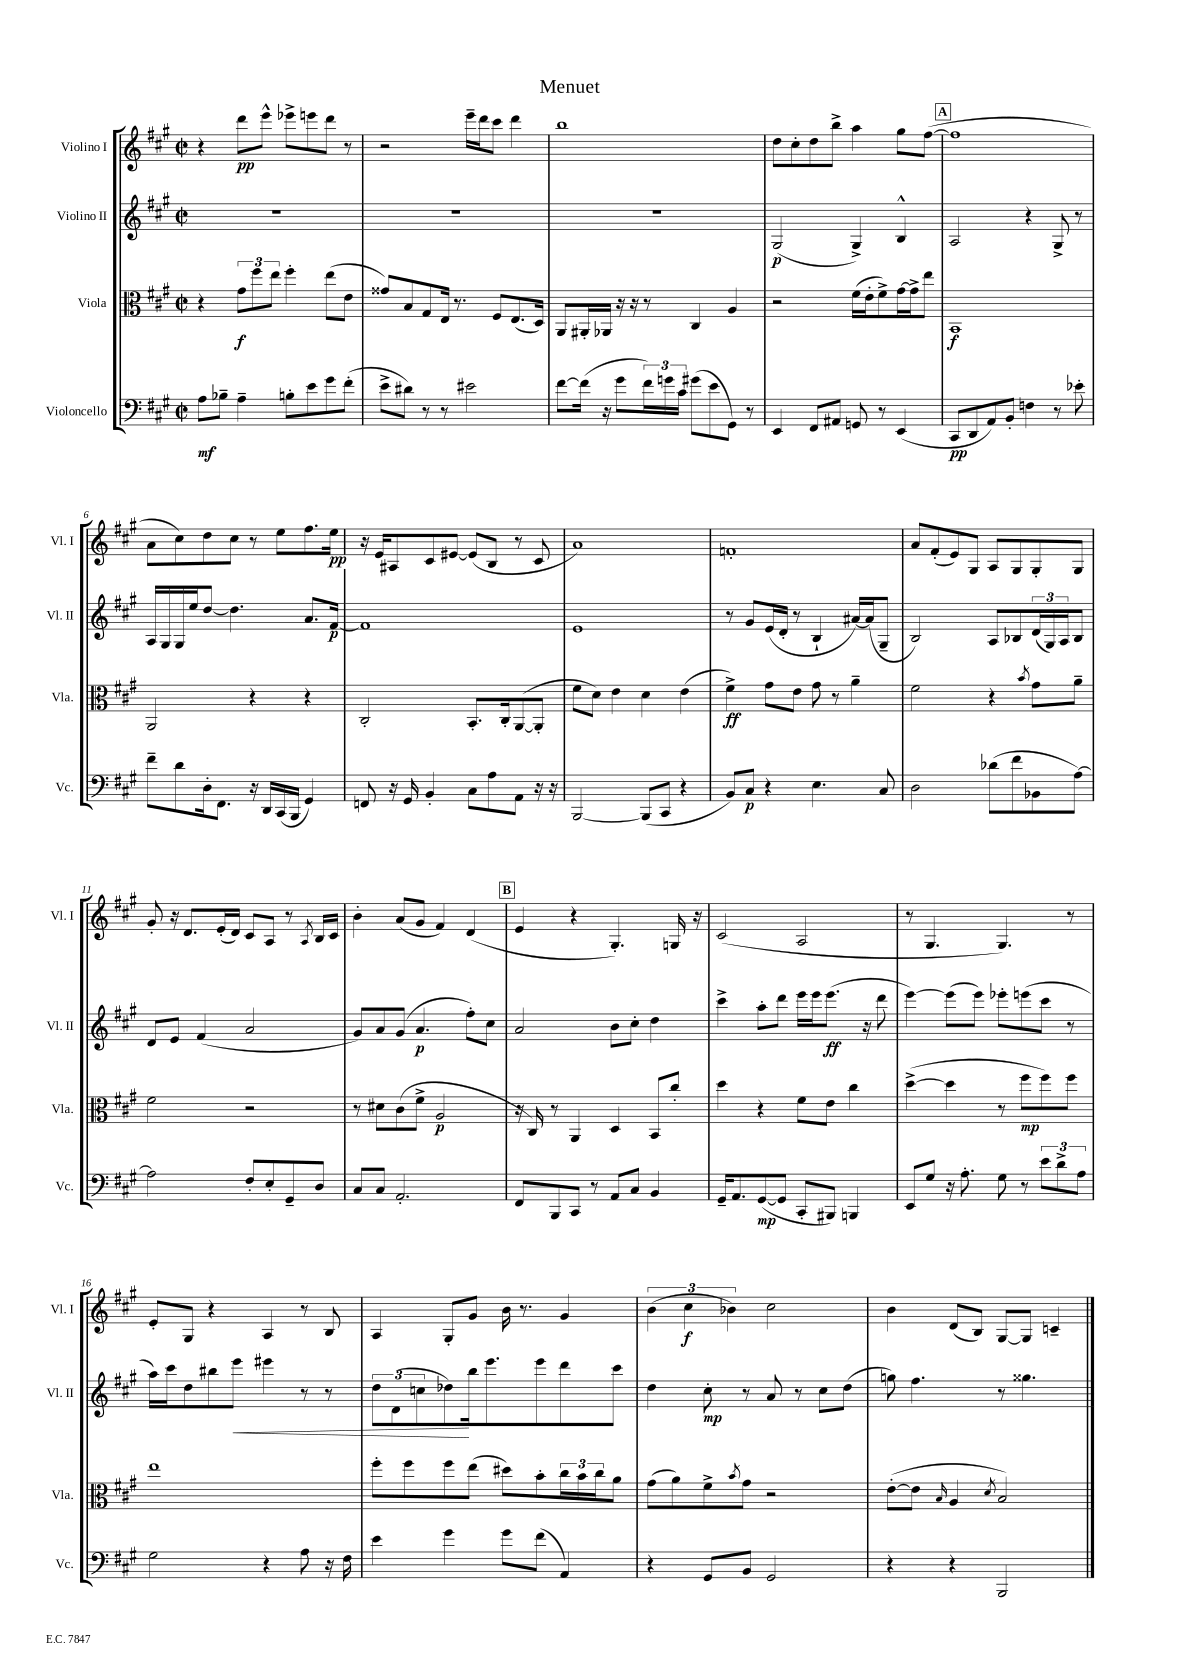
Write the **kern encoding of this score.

**kern	**kern	**kern	**kern
*staff4	*staff3	*staff2	*staff1
*clefF4	*clefC3	*clefG2	*clefG2
*k[f#c#g#]	*k[f#c#g#]	*k[f#c#g#]	*k[f#c#g#]
*M2/2	*M2/2	*M2/2	*M2/2
*met(c|)	*met(c|)	*met(c|)	*met(c|)
8A\L	4r	1r	4r
8B-~\J	.	.	.
4A~\	12g#\L	.	8ddd\L
.	12ff#\	.	.
.	.	.	8eee^^\J
.	12ee\J	.	.
8B'\L	4ff#'\	.	8eee-^\L
8e\	.	.	8eee\
8g#\	(8ee\L	.	8ddd\J
(8f#'\J	8e\J	.	8r
=	=	=	=
8e^\L	8g##/L)	1r	2r
8d#\J)	8B/	.	.
8r	8G#/	.	.
8r	16E/Jk	.	.
.	8.r	.	.
2e#\	.	.	16eee~\LL
.	.	.	16ddd\J
.	8F#/L	.	8ccc#\J
.	(8.E/	.	4ddd\
.	16D/Jk)	.	.
=	=	=	=
[8f#\L	8AA/L	1r	1bb
(16f#\]Jk	16AA#'/L	.	.
16r	16AA-/JJ	.	.
8g#\L	16r	.	.
.	16r	.	.
24f#\L)	8r	.	.
24g\	.	.	.
24c#\JJ	.	.	.
(8g#\L	4C#/	.	.
8e\	.	.	.
8GG#\J)	4A/	.	.
8r	.	.	.
=	=	=	=
4EE/	2r	(2G#/	8dd\L
.	.	.	8cc#'\
8FF#/L	.	.	8dd\
8AA#/J	.	.	8bb^\J
8GG/	(16f#\LL	4G#^/)	4aa\
.	16e'\J	.	.
8r	8f#^\)	.	.
(4EE/	[16g#\L	4B^^/	8gg#\L
.	16g#^\]J	.	.
.	8ee\J	.	([8ff#\J
=	=	=	=
8CC#/L	1BB	2A/	1ff#]
8DD/	.	.	.
8AA/)	.	.	.
8BB'/J	.	.	.
4F\	.	4r	.
8r	.	8G#^/	.
8e-'\	.	8r	.
=	=	=	=
8f#~\L	2AA/	16A/LL	8a\L
.	.	16G#/	.
8d\	.	16G#/	8cc#\)
.	.	16ee/J	.
16D'\k	.	[8dd/J	8dd\
8.FF#\J	.	.	.
.	.	4.dd\]	8cc#\J
16r	4r	.	8r
16DD/LL	.	.	.
(16CC#/	.	.	8ee\L
16BBB/JJ	.	.	.
4GG#/)	4r	8.a/L	8.ff#\
.	.	[16f#/Jk	16ee\Jk
=	=	=	=
8FF/	2C#'/	1f#]	16r
.	.	.	16e/LK
16r	.	.	8A#/
16GG#/	.	.	.
4BB'/	.	.	8c#/
.	.	.	[8e#/J
8C#\L	8.BB'/L	.	(8e#/]L
8A\	.	.	8B/J
.	16C#'/k	.	.
8AA\J	([8AA/	.	8r
16r	8AA'/]J	.	8c#/
16r	.	.	.
=	=	=	=
[2BBB/	8f#\L	1e	1a)
.	8d\J)	.	.
.	4e\	.	.
(8BBB/]L	4d\	.	.
8CC#/J	.	.	.
4r	(4e\	.	.
=	=	=	=
8BB/L)	4f#^\)	8r	1f'
8C#/J	.	8g#/L	.
4r	8g#\L	(16e/L	.
.	.	16d'/JJ	.
.	8e\J	8r	.
4.E\	8g#\	4B`/	.
.	8r	.	.
.	4a~\	[16a#/LL)	.
.	.	(16a#/]J	.
8C#/	.	8G#~/J	.
=	=	=	=
2D\	2f#\	2B/)	8a/L
.	.	.	(8f#'/
.	.	.	8e/)
.	.	.	8G#/J
(8d-\L	4r	8A/L	8A/L
8f#\	.	8B-/	8G#/
.	8qb/	.	.
8BB-\	8g#\L	(24d/L	8G#'/
.	.	24G#/)	.
.	.	24A/J	.
[8A\J)	8a~\J	8B-/J	8G#/J
=	=	=	=
2A\]	2f#\	8d/L	8g#'/
.	.	8e/J	16r
.	.	.	8.d/L
.	.	(4f#/	.
.	.	.	(16e'/L
.	.	.	16d/JJ)
8F#'/L	2r	2a/	8c#/L
8E'/	.	.	8A/J
8GG#~/	.	.	8r
.	.	.	8qA/
8D/J	.	.	16B/LL
.	.	.	16c#/JJ
=	=	=	=
8C#/L	8r	8g#/L)	4b'\
8C#/J	8d#\L	8a/	.
2.AA'/	(8c#\	(8g#/J	(8a/L
.	8f#^\J	4.a/	8g#/J
.	2A/	.	4f#/)
.	.	8ff#'\L)	(4d/
.	.	8cc#\J	.
=	=	=	=
8FF#/L	16r	2a/	4e/
.	16C#/)	.	.
8BBB/	8r	.	.
8CC#/J	4AA/	.	4r
8r	.	.	.
8AA/L	4D/	8b\L	4.G#'/)
8C#/J	.	8cc#'\J	.
4BB/	8BB/L	4dd\	.
.	8cc#'/J	.	16G/
.	.	.	16r
=	=	=	=
16GG#~/LK	4dd\	4ccc#^\	(2c#/
8.AA/	.	.	.
([8GG#/	4r	8aa'\L	.
8GG#/]J	.	8ddd\J	.
8CC#'/L	8f#\L	16eee\LL	2A/
.	.	16eee\J	.
8BBB#/J)	8e\J	(8.eee\J	.
4BBB/	4cc#\	.	.
.	.	16r	.
.	.	8ddd\	.
=	=	=	=
8EE/L	([4dd^\	[4eee\)	8r
8G#/J	.	.	4.G#/
16r	4dd\]	(8eee\]L	.
8.A'\	.	.	.
.	.	8eee\J)	.
8G#\	8r	8eee-'\L	4.G#/)
8r	8ff#\L	(8eee\	.
12e\L	8ff#\)	8ccc#\J	.
12d^\	.	.	.
.	8ff#\J	8r	8r
12A\J	.	.	.
=	=	=	=
2G#\	1ee	16aa\LL)	8e'/L
.	.	16ccc#\J	.
.	.	8dd\	8G#/J
.	.	8bb#\	4r
.	.	8eee\J	.
4r	.	4eee#\	4A/
8A\	.	8r	8r
16r	.	8r	8B/
16F#\	.	.	.
=	=	=	=
4e\	8ff#'\L	12dd\L	4A/
.	.	(12d\	.
.	8ff#\	.	.
.	.	12cc\	.
4g#\	8ff#\	8dd-\)	8G#'/L
.	(8ee\J	16bb\k	8g#/J
.	.	8.eee\	.
8g#\L	8dd#\L)	.	16b\
.	.	.	8.r
(8f#\J	8b'\	8eee\	.
4AA/)	24cc#\L	8ddd\	4g#/
.	24b\	.	.
.	24cc#\J	.	.
.	8a\J	8ccc#\J	.
=	=	=	=
4r	(8g#\L	4dd\	(6b\
.	8a\)	.	.
.	.	.	6cc#\
8GG#/L	8f#^\	8cc#'\	.
.	.	.	6b-\)
.	8qb/	.	.
8BB/J	8g#\J	8r	.
2GG#/	2r	8a/	2cc#\
.	.	8r	.
.	.	8cc#\L	.
.	.	(8dd\J	.
=	=	=	=
4r	([8e'\L	8gg\)	4b\
.	8e\]J	4.ff#\	.
.	16qqB/	.	.
4r	4A/	.	(8d/L
.	.	.	8B/J)
.	8qd/	.	.
2BBB/	2B/)	8r	[8G#/L
.	.	4.gg##\	8G#/]J
.	.	.	4c~/
==	==	==	==
*-	*-	*-	*-
